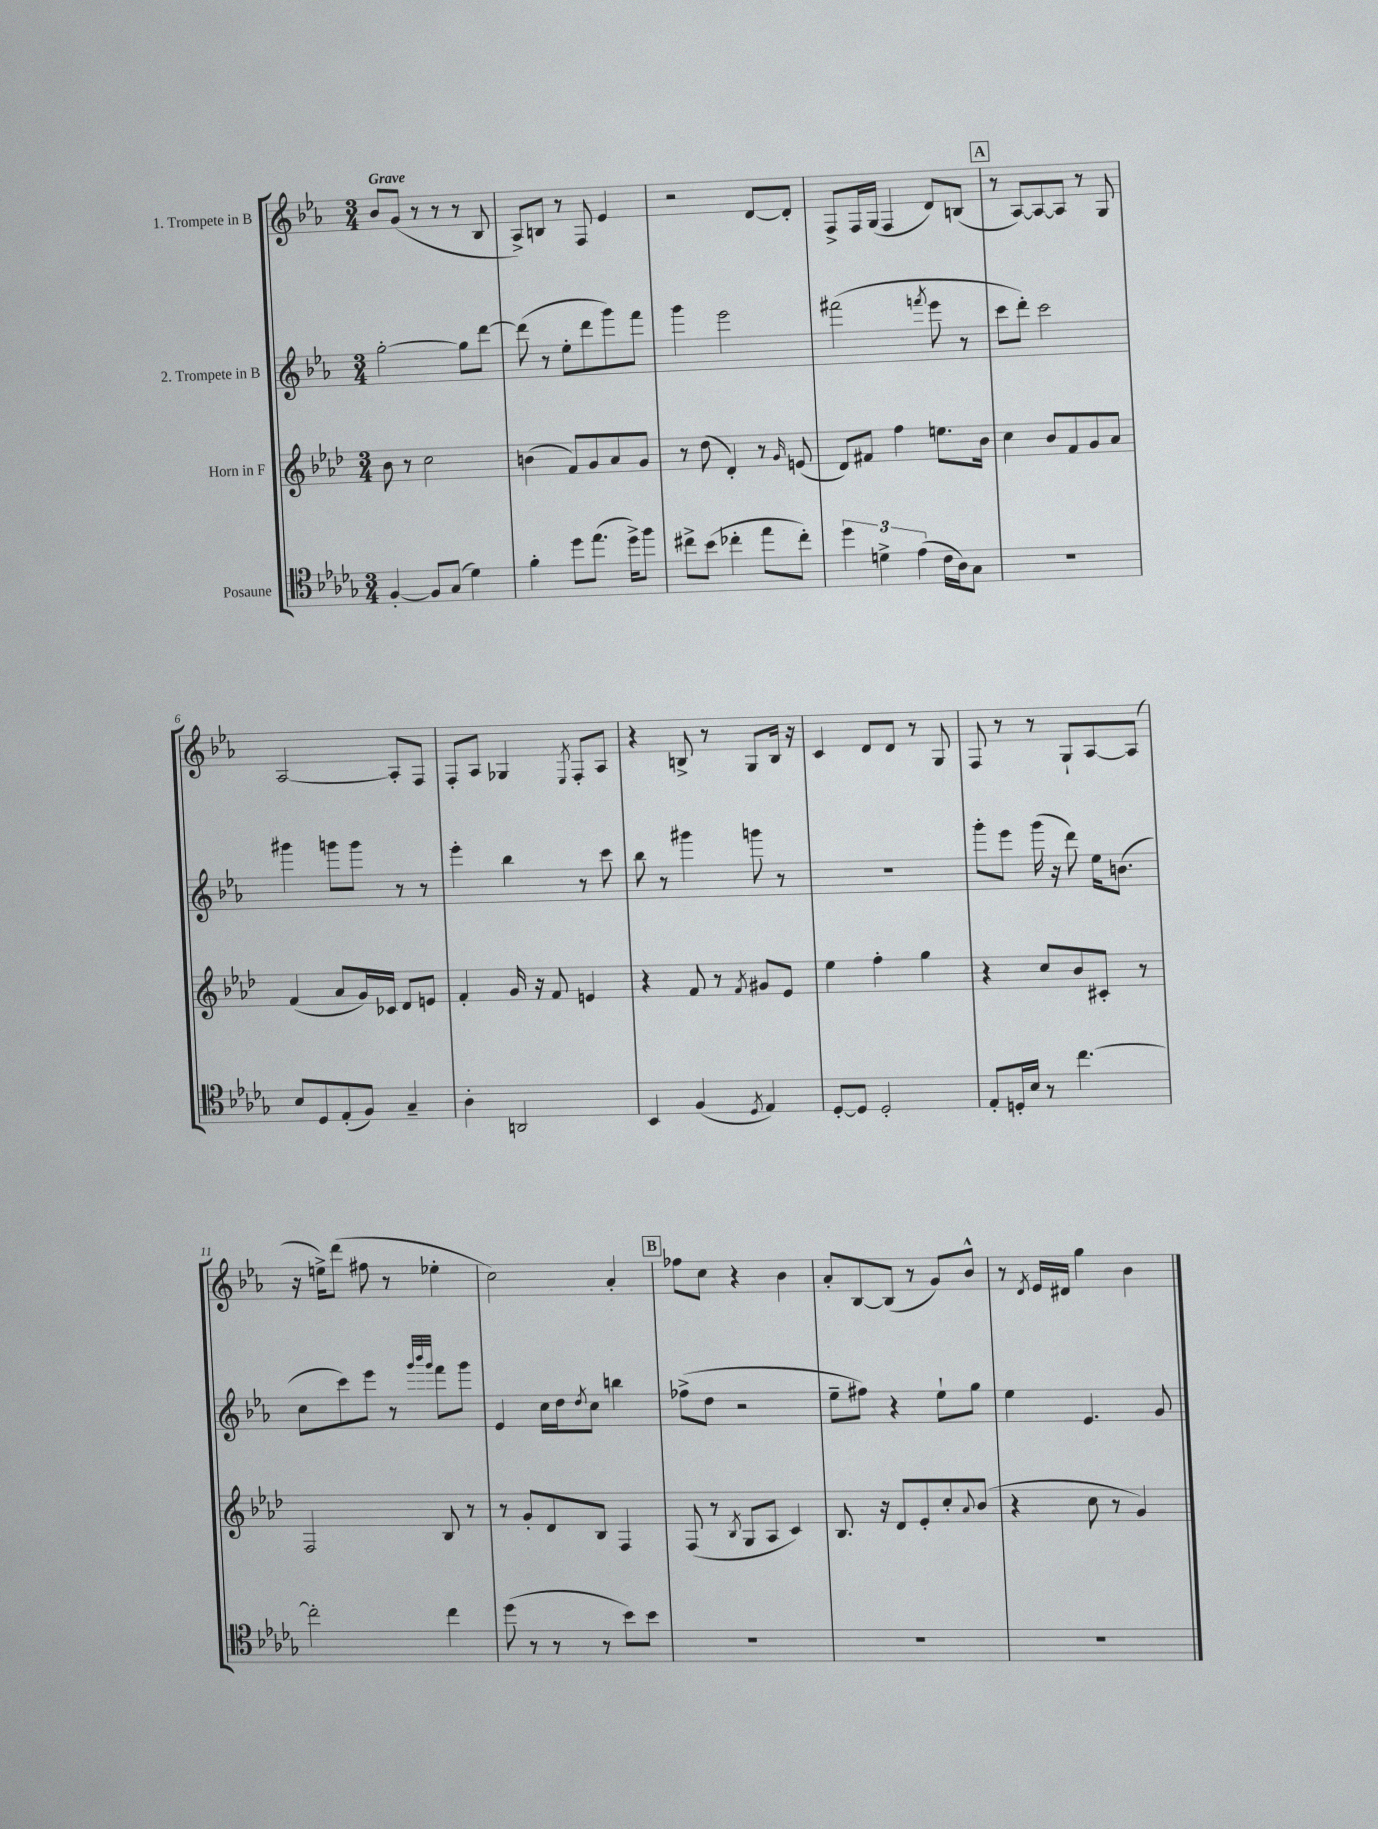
<<
\new StaffGroup <<
\new Staff = "s0" \with { instrumentName = "1. Trompete in B" } {
    \clef treble \key ees \major \numericTimeSignature \time 3/4 \tempo "Grave"
    bes'8 g'8( r8 r8 r8 bes8 |
    aes8->) b8 r8 f8 ees'4 |
    r2 d'8~ d'8-. |
    f8-> f16 g16( f4 d'8) b8( |
    \mark \markup { \box "A" } r8 aes8~) aes8~ aes8 r8 g8 |
    aes2~ aes8-. f8 |
    f8-. aes8 ges4 \acciaccatura { ees8 } f8-. aes8 |
    r4 b8-> r8 g8 b16 r16 |
    c'4 d'8 d'8 r8 g8 |
    f8 r8 r8 g8-! aes8~ aes8( |
    r16 e''16->) d'''8( fis''8 r8 ees''4-. |
    c''2) aes'4-. |
    \mark \markup { \box "B" } fes''8 c''8 r4 bes'4 |
    aes'8-. bes8~ bes8( r8 g'8) bes'8-^ |
    r8 \acciaccatura { d'8 } ees'16 dis'16 g''4 bes'4 \bar "|." |
}
\new Staff = "s1" \with { instrumentName = "2. Trompete in B" } {
    \clef treble \key ees \major \numericTimeSignature \time 3/4
    g''2~-. g''8 d'''8~ |
    d'''8( r8 ees''8-. d'''8 g'''8) f'''8 |
    g'''4 ees'''2 |
    fis'''2( \acciaccatura { f'''8 } ees'''8 r8 |
    \mark \markup { \box "A" } c'''8 d'''8-.) c'''2 |
    gis'''4 g'''8 g'''8 r8 r8 |
    ees'''4-. bes''4 r8 c'''8 |
    bes''8 r8 gis'''4 g'''8 r8 |
    R2. |
    g'''8-. ees'''8 g'''16( r16 d'''8) ees''16 b'8.( |
    c''8 c'''8) ees'''8 r8 \grace { g'''32 bes'''32 g'''32 } f'''8 g'''8 |
    ees'4 c''16 d''16 \acciaccatura { d''8 } c''8 b''4 |
    \mark \markup { \box "B" } fes''8->( d''8 r2 |
    ees''8-- fis''8) r4 ees''8-! g''8 |
    ees''4 ees'4. g'8 \bar "|." |
}
\new Staff = "s2" \with { instrumentName = "Horn in F" } {
    \clef treble \key aes \major \numericTimeSignature \time 3/4
    bes'8 r8 c''2 |
    b'4( f'8) g'8 aes'8 g'8 |
    r8 des''8( des'4-.) r8 \grace { g'16 } e'8( |
    des'8) fis'8 f''4 e''8. bes'16 |
    \mark \markup { \box "A" } c''4 bes'8 f'8 g'8 aes'8 |
    f'4( aes'8 g'16) ces'16 des'8 e'8 |
    f'4-. g'16 r16 f'8 e'4 |
    r4 f'8 r8 \acciaccatura { f'8 } gis'8 ees'8 |
    ees''4 f''4-. g''4 |
    r4 c''8 bes'8 cis'8-. r8 |
    f2 bes8 r8 |
    r8 g'8-. des'8 bes8 f4 |
    \mark \markup { \box "B" } f8( r8 \acciaccatura { bes8 } g8 aes8 c'4) |
    bes8. r16 des'8 ees'8-. c''8-. \appoggiatura { aes'8 } bes'8( |
    r4 c''8 r8 g'4) \bar "|." |
}
\new Staff = "s3" \with { instrumentName = "Posaune" } {
    \clef tenor \key des \major \numericTimeSignature \time 3/4
    f4~-. f8 ges8( des'4) |
    f'4-. des''8 ees''8.( des''16->) f''8 |
    cis''8-> bes'8( ces''4-. ees''8 ces''8-.) |
    \tuplet 3/2 { des''4 d'4-> ees'4( } c'16 aes16) ges8 |
    \mark \markup { \box "A" } R2. |
    bes8 des8 ees8-.( f8) ges4-- |
    aes4-. a,2 |
    bes,4 f4( \acciaccatura { des8 } ees4) |
    des8~-. des8 des2-. |
    ees8-. d16-. bes16 r8 c''4.~ |
    c''2-. c''4 |
    des''8( r8 r8 r8 bes'8) bes'8 |
    \mark \markup { \box "B" } R2. |
    R2. |
    R2. \bar "|." |
}
>>
>>
